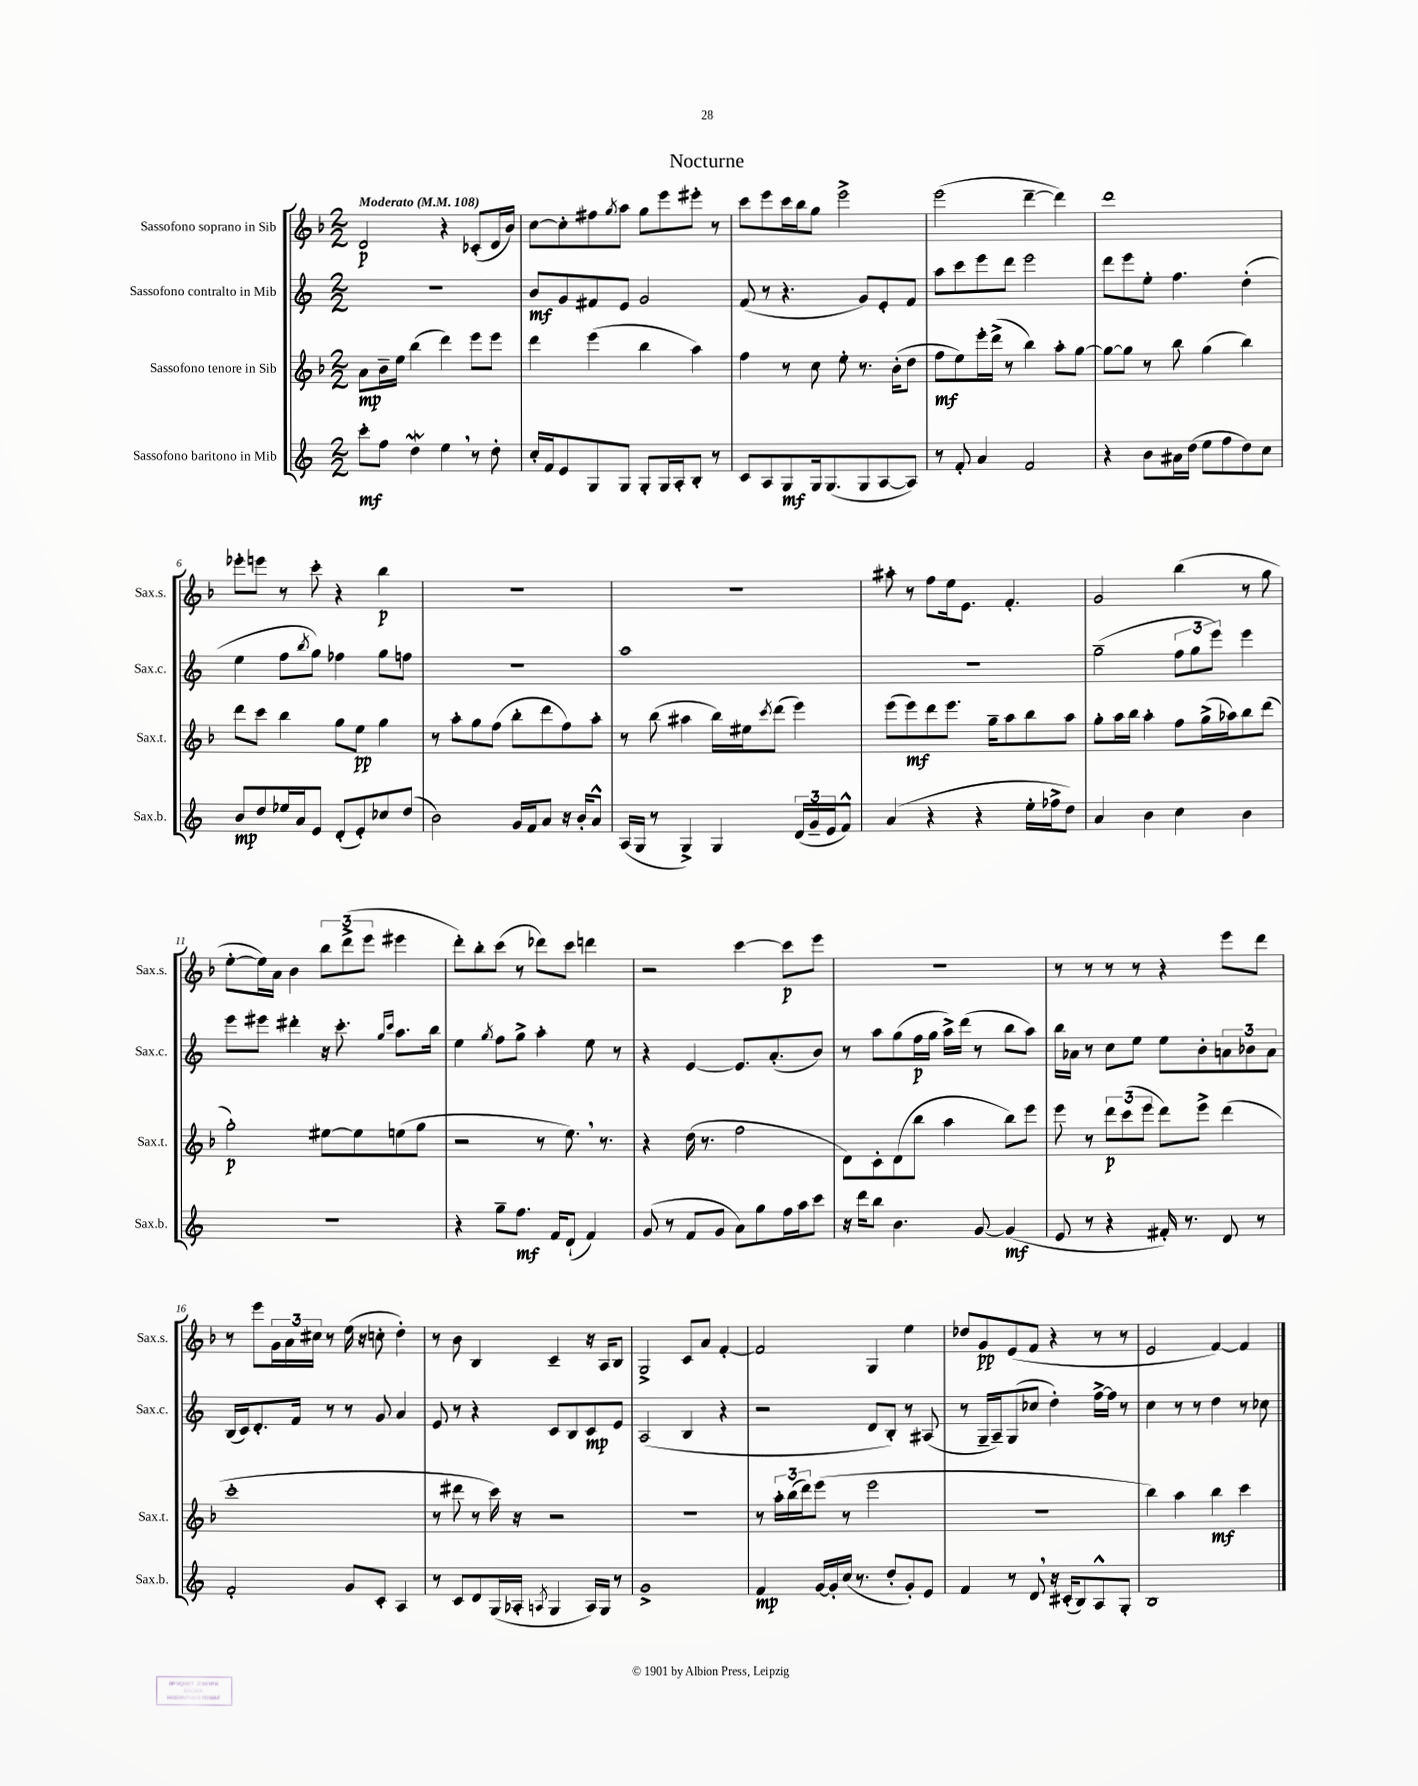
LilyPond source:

\header { title = "Nocturne" }
<<
\new StaffGroup <<
\new Staff = "s0" \with { instrumentName = "Sassofono soprano in Sib" shortInstrumentName = "Sax.s." } {
    \clef treble \key f \major \numericTimeSignature \time 2/2 \tempo "Moderato" 4 = 108
    d'2\p r4 ces'8-.( d'16 bes'16) |
    c''8~ c''8-. fis''8 \acciaccatura { g''8 } a''8 g''8 e'''8 eis'''8-. r8 |
    c'''8 e'''8 c'''16 bes''16 g''8 e'''2-> |
    e'''2( d'''4~-- d'''4) |
    d'''1 |
    ees'''8-. e'''8 r8 c'''8-. r4 bes''4\p |
    R1 |
    R1 |
    ais''8-. r8 f''8 e''16 e'8. f'4.-. |
    g'2 bes''4( r8 g''8 |
    e''8~-. e''16) a'16 bes'4 \tuplet 3/2 { bes''8 d'''8->( e'''8 } eis'''4 |
    d'''8-.) bes''8-. c'''8( r8 des'''8) c'''8 d'''4 |
    r2 c'''4~ c'''8\p e'''8 |
    R1 |
    r8 r8 r8 r8 r4 e'''8 d'''8 |
    r8 e'''8 \tuplet 3/2 { g'16 a'16 cis''16 } r8 e''16( r16 c''8-. d''4-.) |
    r8 bes'8 bes4 c'4-- r16 a16 bes8 |
    g2-> c'8 a'8 f'4~-. |
    f'2 g4 e''4 |
    des''8 g'8\pp e'8( f'8 r4 r8 r8 |
    e'2 f'4~) f'4 \bar "|." |
}
\new Staff = "s1" \with { instrumentName = "Sassofono contralto in Mib" shortInstrumentName = "Sax.c." } {
    \clef treble \key c \major \numericTimeSignature \time 2/2
    R1 |
    b'8\mf g'8 fis'8 e'8 g'2 |
    f'8( r8 r4. g'8) e'8-. f'8 |
    a''8 c'''8 e'''8 d'''8 e'''2 |
    d'''8 e'''8 e''8-. f''4. d''4-.( |
    e''4 f''8 \acciaccatura { b''8 } g''8) fes''4 g''8 f''8 |
    R1 |
    a''1 |
    R1 |
    g''2--( \tuplet 3/2 { f''8 g''8 e'''8) } e'''4 |
    e'''8 eis'''8 dis'''4-. r16 c'''8.-. \grace { g''16 c'''16 } a''8. b''16 |
    e''4 \acciaccatura { g''8 } f''8 g''8-> a''4-. e''8 r8 |
    r4 e'4~ e'8. a'8.-.( b'8) |
    r8 a''8 g''8( f''16\p g''16 a''16->) d'''16( r8 b''8 a''8) |
    b''16 aes'16 r8 c''8 e''8 e''8 b'8-. \tuplet 3/2 { a'8 bes'8 a'8 } |
    b16( c'16) d'8.-. f'16 r8 r8 g'8 a'4 |
    e'8 r8 r4 c'8 b8 c'8\mp e'8 |
    a2( b4 r4 |
    r2 d'8 b8-.) r8 ais8( |
    r8 g16-- a16--) g8( ces''8 d''4-.) f''16~-> f''16 r8 |
    c''4 r8 r8 d''4 r8 ces''8 \bar "|." |
}
\new Staff = "s2" \with { instrumentName = "Sassofono tenore in Sib" shortInstrumentName = "Sax.t." } {
    \clef treble \key f \major \numericTimeSignature \time 2/2
    a'8\mp bes'16-- e''16 bes''4( d'''4) e'''8 e'''8 |
    d'''4 e'''4( bes''4 a''4) |
    f''4 r8 c''8 e''8-. r8. bes'16-.( d''8 |
    f''8\mf e''8) e'''16-. d'''16->( r8 bes''4) a''8-. g''8~ |
    g''8~ g''8 r8 bes''8 g''4( bes''4) |
    d'''8 c'''8 bes''4 g''8 e''8\pp g''4 |
    r8 a''8-. g''8 f''8( bes''8-. d'''8 f''8) a''8-. |
    r8 bes''8( ais''4 bes''16) eis''16 \acciaccatura { c'''8 } d'''8( e'''4) |
    e'''8( e'''8\mf) d'''8 e'''8. g''16-- a''8 bes''8 a''8 |
    g''8-. a''16 bes''16 a''4-. f''8 g''16->( aes''16) bes''8 d'''8( |
    g''2-.\p) eis''8~ eis''8 e''8( g''8 |
    r2 r8 e''8.) \breathe r8. |
    r4 d''16( r8. f''2 |
    d'8) c'8-. d'8( bes''8 a''4 bes''8) e'''8 |
    e'''8 r8 \tuplet 3/2 { d'''8\p c'''8( e'''8 } d'''8) e'''8-> d'''4( |
    c'''1-. |
    r8 dis'''8 r8 c'''16) r16 r2 |
    R1 |
    r8 \tuplet 3/2 { a''16-. bes''16( d'''16) } e'''8( r8 e'''2 |
    r1 |
    bes''4) a''4 bes''4\mf c'''4 \bar "|." |
}
\new Staff = "s3" \with { instrumentName = "Sassofono baritono in Mib" shortInstrumentName = "Sax.b." } {
    \clef treble \key c \major \numericTimeSignature \time 2/2
    c'''8-.\mf f''8 d''4\mordent e''4 \breathe r8 d''8-. |
    c''16-. f'16 e'8 g8 g8 g8-. g16 a16-. b8-. r8 |
    c'8 a8 g8\mf g16 g8.( g8 a8~ a8) |
    r8 f'8-. a'4 f'2 |
    r4 b'8 ais'16 d''16( e''8 f''8 d''8) c''8 |
    b'8\mp d''8 ees''16 a'16 e'8 d'8-.( e'8-.) ces''8 d''8( |
    b'2) g'16 f'16 a'8 r16 b'16-. a'8-^ |
    a16( g16 r8 g4->) g4 \tuplet 3/2 { d'16( g'16-- e'16 } f'8-^) |
    a'4( r4 r4 e''16-. fes''16-> d''8) |
    a'4 b'4 c''4 b'4 |
    r1 |
    r4 g''8-- f''8.\mf f'16 d'8-!( f'4) |
    g'8( r8 f'8 g'8 a'8) g''8 f''16 a''16 c'''8 |
    r16 d'''16 b''8 b'4. g'8~ g'4\mf( |
    e'8 r8 r4 fis'16-.) r8. d'8 r8 |
    f'2-. g'8 c'8-. a4 |
    r8 c'8 d'8 g16( aes16-. \acciaccatura { a8 } g4 a16) g16 r8 |
    g'1-> |
    f'4\mp g'16~ g'16-. c''16( r8. d''8-. g'8-.) e'8 |
    f'4 r8 d'8 \breathe r16 cis'16-.( b8) a8-^ g8-. |
    b1 \bar "|." |
}
>>
>>
